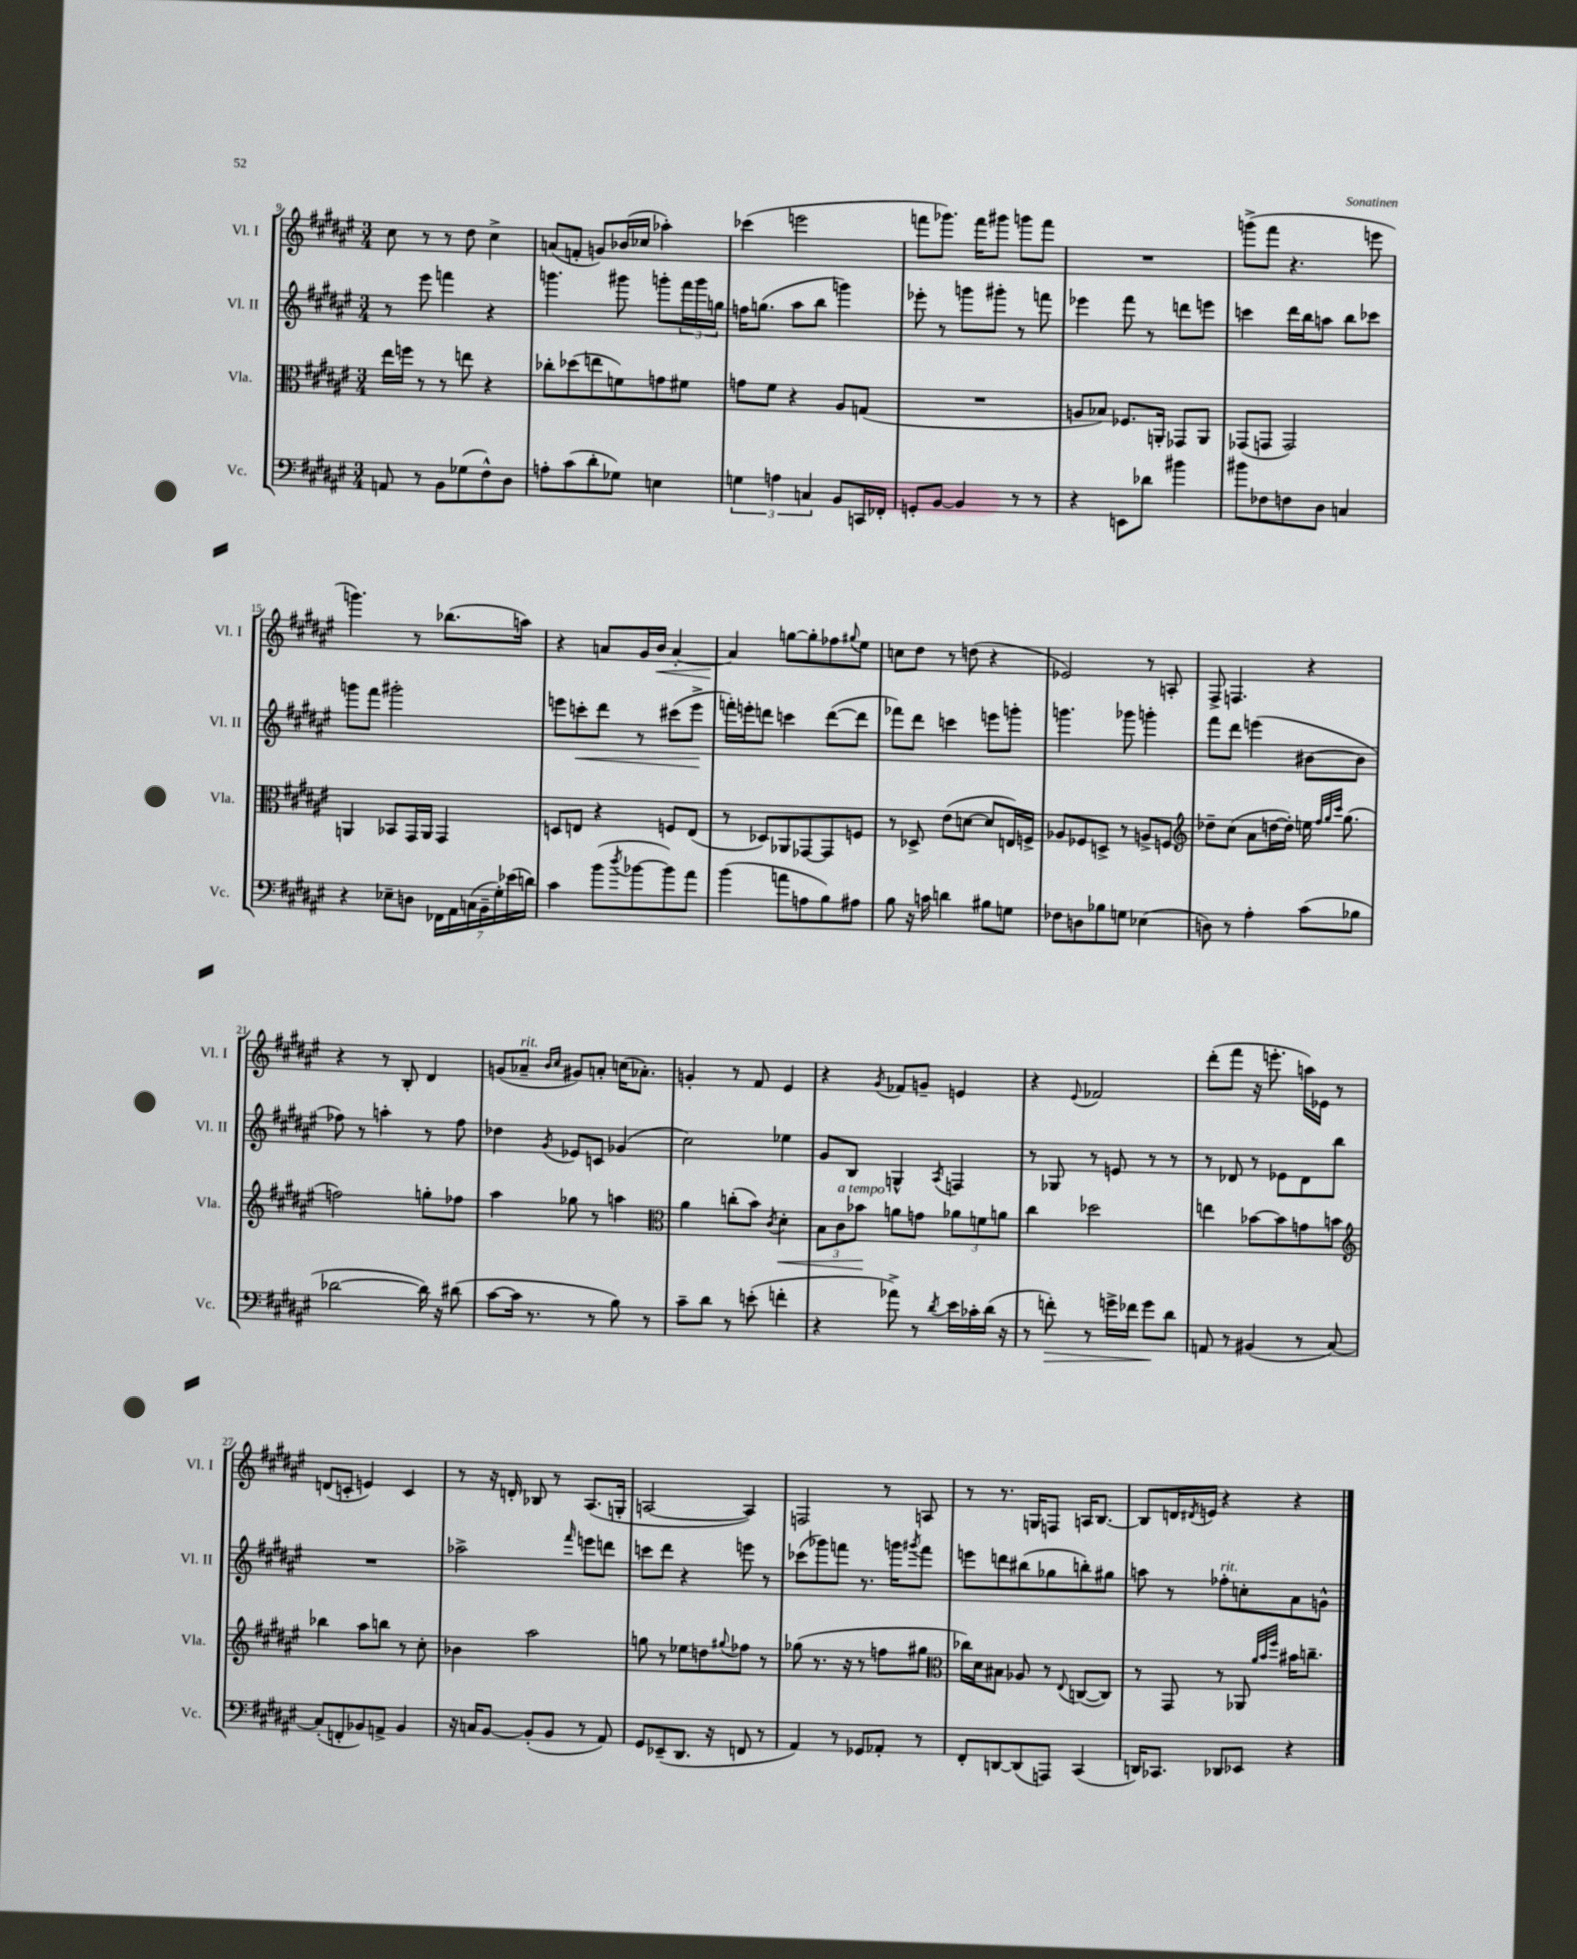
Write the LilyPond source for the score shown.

<<
\new StaffGroup <<
\new Staff = "s0" \with { instrumentName = "Vl. I" shortInstrumentName = "Vl. I" } {
    \clef treble \key fis \major \numericTimeSignature \time 3/4
    cis''8 r8 r8 dis''8 cis''4-> |
    a'8( f'8-. g'8) bes'16( ces''16 aes''4-.) |
    ces'''4( e'''2 |
    f'''8 ges'''8.) f'''16 gis'''8 g'''8 f'''8 |
    R2. |
    g'''8->( fis'''8 r4. e'''8 |
    g'''4.) r8 bes''8.( a''16) |
    r4 a'8 gis'16 b'16\< a'4~-. |
    a'4\! g''8~ g''8-. fes''8 \appoggiatura { gis''8 } eis''8 |
    c''8 dis''8 r8 d''8( r4 |
    ees'2) r8 a8-. |
    fis8-> f4. r4 |
    r4 r8 b8-. dis'4 |
    g'8( aes'8--^\markup { \italic "rit." } \grace { b'16 cis''16 } gis'8) a'8-. c''16( aes'8.-.) |
    g'4-. r8 fis'8 eis'4 |
    r4 \acciaccatura { gis'8 } fes'8 g'8-- e'4 |
    r4 \appoggiatura { eis'8 } fes'2 |
    dis'''8-.( fis'''8 r16 e'''8.-. a''16) ees'16 r8 |
    d'8( c'8-. e'4) c'4 |
    r8 r16 d'16-. bes8 r8 ais8.( g16-. |
    a2~ a4) |
    f2 r8 a8 |
    r8 r8. g16 f8 a16 b8.~ |
    b8 d'16 \acciaccatura { dis'8 } e'16 r4 r4 \bar "|." |
}
\new Staff = "s1" \with { instrumentName = "Vl. II" shortInstrumentName = "Vl. II" } {
    \clef treble \key fis \major \numericTimeSignature \time 3/4
    r8 eis'''8 f'''4 r4 |
    g'''4. gis'''8 g'''8-. \tuplet 3/2 { fis'''16 g'''16 g''16 } |
    f''16 g''8.( ais''8 b''8 g'''4) |
    ees'''8-. r8 g'''8 gis'''8-. r8 f'''8 |
    ees'''4 fis'''8 r8 d'''8 e'''8 |
    c'''4 dis'''16 b''16 a''8 b''8 ces'''8 |
    g'''8 fis'''8 gis'''2-. |
    e'''8 c'''8-.\< dis'''8 r8 cis'''8( e'''8->\! |
    f'''16-.) e'''16-. d'''8 c'''4 d'''8~( d'''8 |
    fes'''8) dis'''8 c'''4 e'''8 g'''8-. |
    g'''4. ges'''8 g'''4-. |
    fis'''8 dis'''8 e'''4( bis'8~ bis'8 |
    fes''8) r8 a''4-. r8 fes''8 |
    des''4 \acciaccatura { gis'8 } ees'8 c'8 ges'4( |
    cis''2) ees''4 |
    gis'8 b8 g4-^ \acciaccatura { ais8 } f4 |
    r8 ges8 r8 e'8 r8 r8 |
    r8 des'8 r8 ees'8 des'8 b''8 |
    R2. |
    aes''2-> \grace { fis'''16 } e'''8 d'''8 |
    c'''8 dis'''8 r4 e'''8 r8 |
    ces'''8( ges'''8) f'''8 r8. g'''16 \acciaccatura { gis'''8 } f'''8 |
    e'''8 d'''8 bis''8( ges''8 b''8-.) gis''8 |
    a''8 r8 fes''8-.^\markup { \italic "rit." } c''8-. ais'8 g'8-^ \bar "|." |
}
\new Staff = "s2" \with { instrumentName = "Vla." shortInstrumentName = "Vla." } {
    \clef alto \key fis \major \numericTimeSignature \time 3/4
    eis''16 f''16 r8 r8 e''8 r4 |
    ces''8-. des''8( e''8 f'8) g'8 fis'8 |
    g'8 fis'8 r4 ais8 g8( |
    R2. |
    a8 bes8) fes8. a,16-. ges,8 a,8 |
    ges,8( g,8 g,2) |
    a,4 bes,8 gis,16 a,16 gis,4 |
    d8 e8 r4 f8 e8( |
    r8 des8) aes,8 ges,8~ ges,8 f8 |
    r8 des8-> eis'8( d'8~ d'8 e16) f16-> |
    aes8 fes8 d8-> r8 a8-> f8 |
    \clef treble des''8-- cis''8( ais'8 d''16~ d''16-.) e''16 \grace { fis''32 gis''32 cis'''32 } gis''8.( |
    f''2) g''8-. fes''8 |
    ais''4 ges''8 r8 a''4 |
    \clef alto ais'4 c''8-.( b'8) \acciaccatura { cis'8 } dis'4-.\< |
    \tuplet 3/2 { b8 cis'8^\markup { \italic "a tempo" } bes'8\! } a'8 g'8 \tuplet 3/2 { aes'8 f'8 a'8 } |
    cis''4 des''2 |
    e''4 bes'8~ bes'8 g'8 b'8 |
    \clef treble bes''4 ais''8 b''8 r8 cis''8-. |
    bes'4 ais''2 |
    g''8 r8 ees''8 d''8 \appoggiatura { gis''8 } fes''8 r8 |
    ges''8( r8. r16 r8 f''8 gis''8 |
    \clef alto ces''16) dis'16 bis8 aes8 r8 \appoggiatura { eis8 } c8~( c8) |
    r8 gis,8 r8 aes,8 \grace { ais'32 b'32 fis''32 } bis'16 c''8.-- \bar "|." |
}
\new Staff = "s3" \with { instrumentName = "Vc." shortInstrumentName = "Vc." } {
    \clef bass \key fis \major \numericTimeSignature \time 3/4
    a,8 r8 b,8 ges8( fis8-^) dis8 |
    a8-. cis'8( dis'8-. ges8) e4 |
    \tuplet 3/2 { g4 a4 c4 } b,8 c,16 fes,16-. |
    g,8-. b,8~ b,4 r8 r8 |
    r4 e,8 des'8 bis'4 |
    bis'8 fes8 f8 dis8 c4 |
    r4 ees8-- d8 \tuplet 7/4 { fes,16 ais,16 c16( b,16-- gis16-.) ees'16( d'16) } |
    cis'4 b'8( \acciaccatura { dis''8 } bes'8~ bes'8) ais'8 |
    b'4( a'8 a8 b8) ais8 |
    b8 r16 c'16 d'4 bis8 g8 |
    fes8 d8 bes8 g8 ees4( |
    d8) r8 ais4-. cis'8( bes8 |
    des'2~ des'16) r16 dis'8( |
    cis'8~ cis'16 r8. r8 b8) r8 |
    cis'8-- dis'8 r8 e'8-.( f'4-. |
    r4 aes'8->) r8 \acciaccatura { dis'8 } eis'16 ces'16-. dis'16( r16 |
    r8 f'8-.\>) r8 g'16-> fes'16 g'8\! dis'8 |
    a,8 r8 bis,4( r8 cis8~) |
    cis8-.( f,8-. bes,8) a,8-> bes,4 |
    r16 c16 b,8~ b,8-.( b,8 r8 ais,8) |
    gis,8 ees,8--( dis,8. r16 f,8 r8 |
    ais,4) r8 ges,8 aes,8-. r8 |
    fis,8-. d,8~ d,8( a,,8) cis,4( |
    d,16) ces,8. des,8 ees,8 r4 \bar "|." |
}
>>
>>
\layout { \context { \Score currentBarNumber = #9 } }
